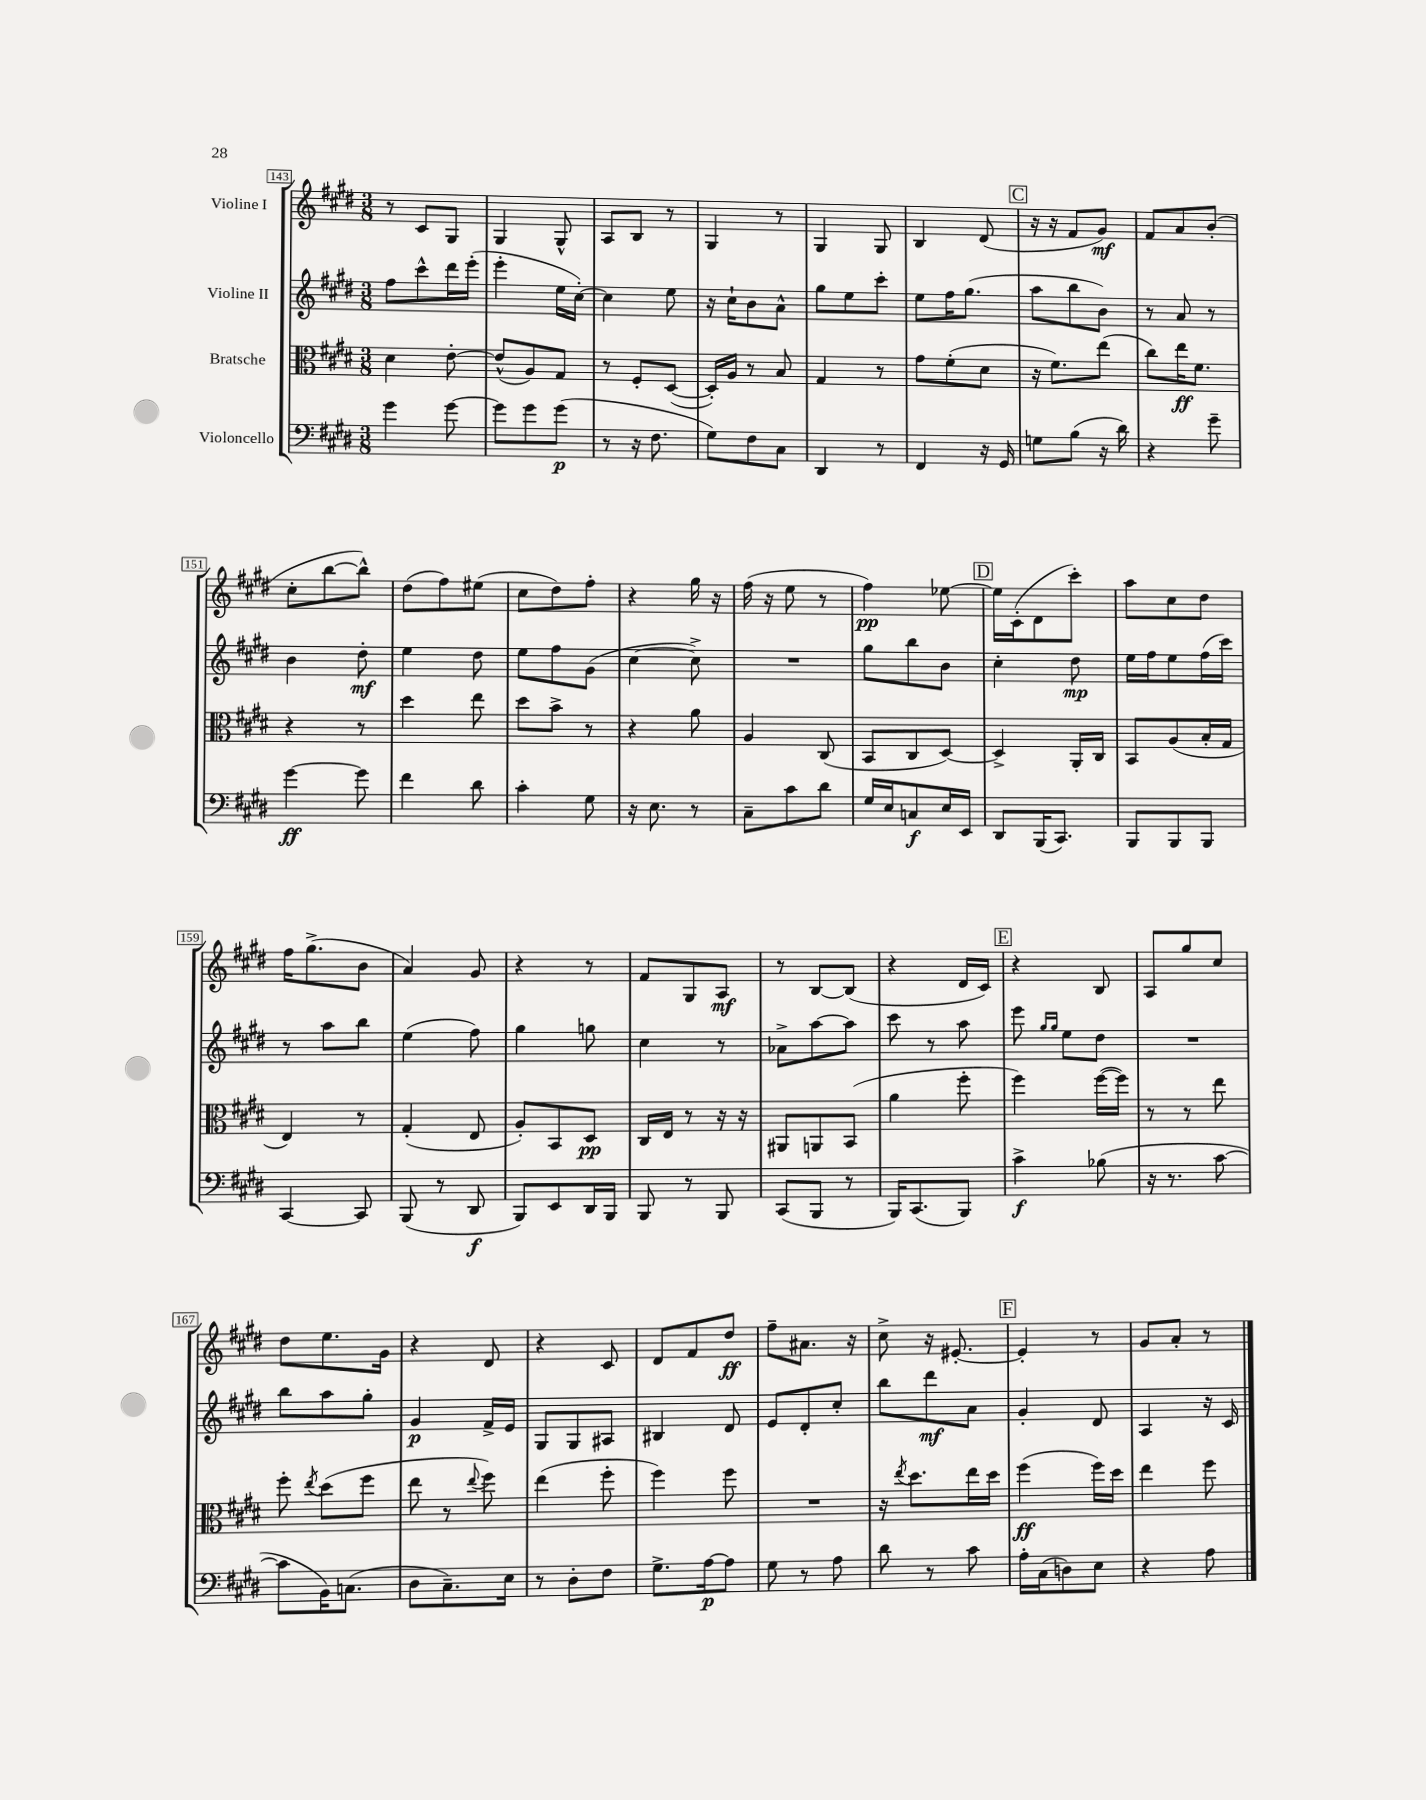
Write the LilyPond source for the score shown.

<<
\new StaffGroup <<
\new Staff = "s0" \with { instrumentName = "Violine I" } {
    \clef treble \key e \major \numericTimeSignature \time 3/8
    \autoBeamOff r8 cis'8[ gis8] |
    gis4 gis8-^ |
    a8[ b8] r8 |
    gis4 r8 |
    gis4 gis8 |
    b4 dis'8( |
    \mark \markup { \box "C" } r16 r16 fis'8[ gis'8]\mf) |
    fis'8[ a'8 b'8]-.( |
    cis''8[-. b''8~ b''8]-^) |
    dis''8[( fis''8) eis''8]( |
    cis''8[ dis''8) fis''8]-. |
    r4 gis''16 r16 |
    fis''16( r16 e''8 r8 |
    fis''4\pp) ees''8~ |
    \mark \markup { \box "D" } ees''16[ cis'16-.( dis'8 cis'''8]-.) |
    a''8[ cis''8 dis''8] |
    fis''16[ gis''8.->( b'8] |
    a'4) gis'8 |
    r4 r8 |
    fis'8[ gis8 a8]\mf |
    r8 b8[~ b8]( |
    r4 dis'16[ cis'16]) |
    \mark \markup { \box "E" } r4 b8 |
    a8[ gis''8 cis''8] |
    dis''8[ e''8. gis'16] |
    r4 dis'8 |
    r4 cis'8 |
    dis'8[ fis'8 dis''8]\ff |
    fis''8[-- ais'8.] r16 |
    cis''8-> r16 eis'8.~-. |
    \mark \markup { \box "F" } eis'4-. r8 |
    gis'8[ a'8]-. r8 \bar "|." |
}
\new Staff = "s1" \with { instrumentName = "Violine II" } {
    \clef treble \key e \major \numericTimeSignature \time 3/8
    \autoBeamOff fis''8[ cis'''8-^ dis'''16 e'''16]-.( |
    e'''4-. e''16[ cis''16]~-.) |
    cis''4 e''8 |
    r16 cis''16[-! b'8 a'8]-^ |
    gis''8[ e''8 cis'''8]-. |
    e''8[ fis''16 gis''8.]( |
    \mark \markup { \box "C" } a''8[ b''8 b'8]) |
    r8 a'8 r8 |
    b'4 dis''8-.\mf |
    e''4 dis''8 |
    e''8[ fis''8 gis'8]( |
    cis''4~ cis''8->) |
    R4. |
    gis''8[ b''8 b'8] |
    \mark \markup { \box "D" } cis''4-. dis''8\mp |
    e''16[ fis''16 e''8 fis''16( cis'''16]) |
    r8 a''8[ b''8] |
    e''4( fis''8) |
    gis''4 g''8 |
    cis''4 r8 |
    aes'8[-> a''8~ a''8] |
    cis'''8 r8 a''8 |
    \mark \markup { \box "E" } e'''8 \grace { gis''16[ gis''16] } e''8[ dis''8] |
    R4. |
    b''8[ a''8 gis''8]-. |
    gis'4\p fis'16[-> e'16] |
    gis8[ gis8 ais8] |
    bis4 dis'8 |
    e'8[ dis'8-. cis''8]-. |
    b''8[ dis'''8\mf a'8] |
    \mark \markup { \box "F" } gis'4-. dis'8 |
    a4 r16 cis'16 \bar "|." |
}
\new Staff = "s2" \with { instrumentName = "Bratsche" } {
    \clef alto \key e \major \numericTimeSignature \time 3/8
    \autoBeamOff dis'4 e'8~-. |
    e'8[-^( a8) gis8] |
    r8 fis8[-. dis8]~( |
    dis16[-.) a16] r8 b8 |
    gis4 r8 |
    gis'8[ fis'8-.( dis'8] |
    \mark \markup { \box "C" } r16 fis'8.[) e''8]( |
    cis''8[) e''16\ff fis'8.] |
    r4 r8 |
    dis''4 e''8 |
    dis''8[ b'8]-> r8 |
    r4 a'8 |
    a4 cis8( |
    b,8[ cis8 dis8]~) |
    \mark \markup { \box "D" } dis4-> a,16[-. cis16] |
    b,8[ a8( b16-. gis16] |
    e4) r8 |
    gis4-.( e8 |
    a8[-.) b,8 dis8]\pp |
    cis16[ e16] r8 r16 r16 |
    ais,8[ a,8 b,8]( |
    a'4 fis''8-. |
    \mark \markup { \box "E" } fis''4) fis''16[~( fis''16]) |
    r8 r8 e''8 |
    fis''8-. \acciaccatura { e''8 } dis''8[( fis''8] |
    e''8 r8 \appoggiatura { e''8 } fis''8) |
    e''4( fis''8-. |
    fis''4) fis''8 |
    R4. |
    r16 \acciaccatura { e''8 } dis''8.[ e''16 dis''16] |
    \mark \markup { \box "F" } fis''4\ff( fis''16[) dis''16] |
    e''4 fis''8 \bar "|." |
}
\new Staff = "s3" \with { instrumentName = "Violoncello" } {
    \clef bass \key e \major \numericTimeSignature \time 3/8
    \autoBeamOff gis'4 gis'8~ |
    gis'8[ gis'8 gis'8]\p( |
    r8 r16 fis8. |
    gis8[) fis8 cis8] |
    dis,4 r8 |
    fis,4 r16 gis,16 |
    \mark \markup { \box "C" } g8[ b8]( r16 dis'16) |
    r4 gis'8-- |
    gis'4~\ff gis'8 |
    fis'4 dis'8 |
    cis'4-. gis8 |
    r16 e8. r8 |
    cis8[-- cis'8 dis'8] |
    gis16[ e16 c8\f e16 e,16] |
    \mark \markup { \box "D" } dis,8[ b,,16( cis,8.]) |
    b,,8[ b,,8 b,,8] |
    cis,4~ cis,8 |
    b,,8( r8 dis,8\f |
    b,,8[) e,8 dis,16 b,,16] |
    b,,8 r8 b,,8 |
    cis,8[( b,,8] r8 |
    b,,16[) cis,8.( b,,8]) |
    \mark \markup { \box "E" } cis'4->\f bes8( |
    r16 r8. cis'8~ |
    cis'8[ b,16) c8.]( |
    dis8[ cis8.--) e16] |
    r8 dis8[-. fis8] |
    gis8.[-> a16~\p a8] |
    gis8 r8 a8 |
    dis'8 r8 cis'8 |
    \mark \markup { \box "F" } a16[-. cis16( d8) e8] |
    r4 a8 \bar "|." |
}
>>
>>
\layout { \context { \Score currentBarNumber = #143 \override BarNumber.stencil = #(make-stencil-boxer 0.1 0.3 ly:text-interface::print) } }
